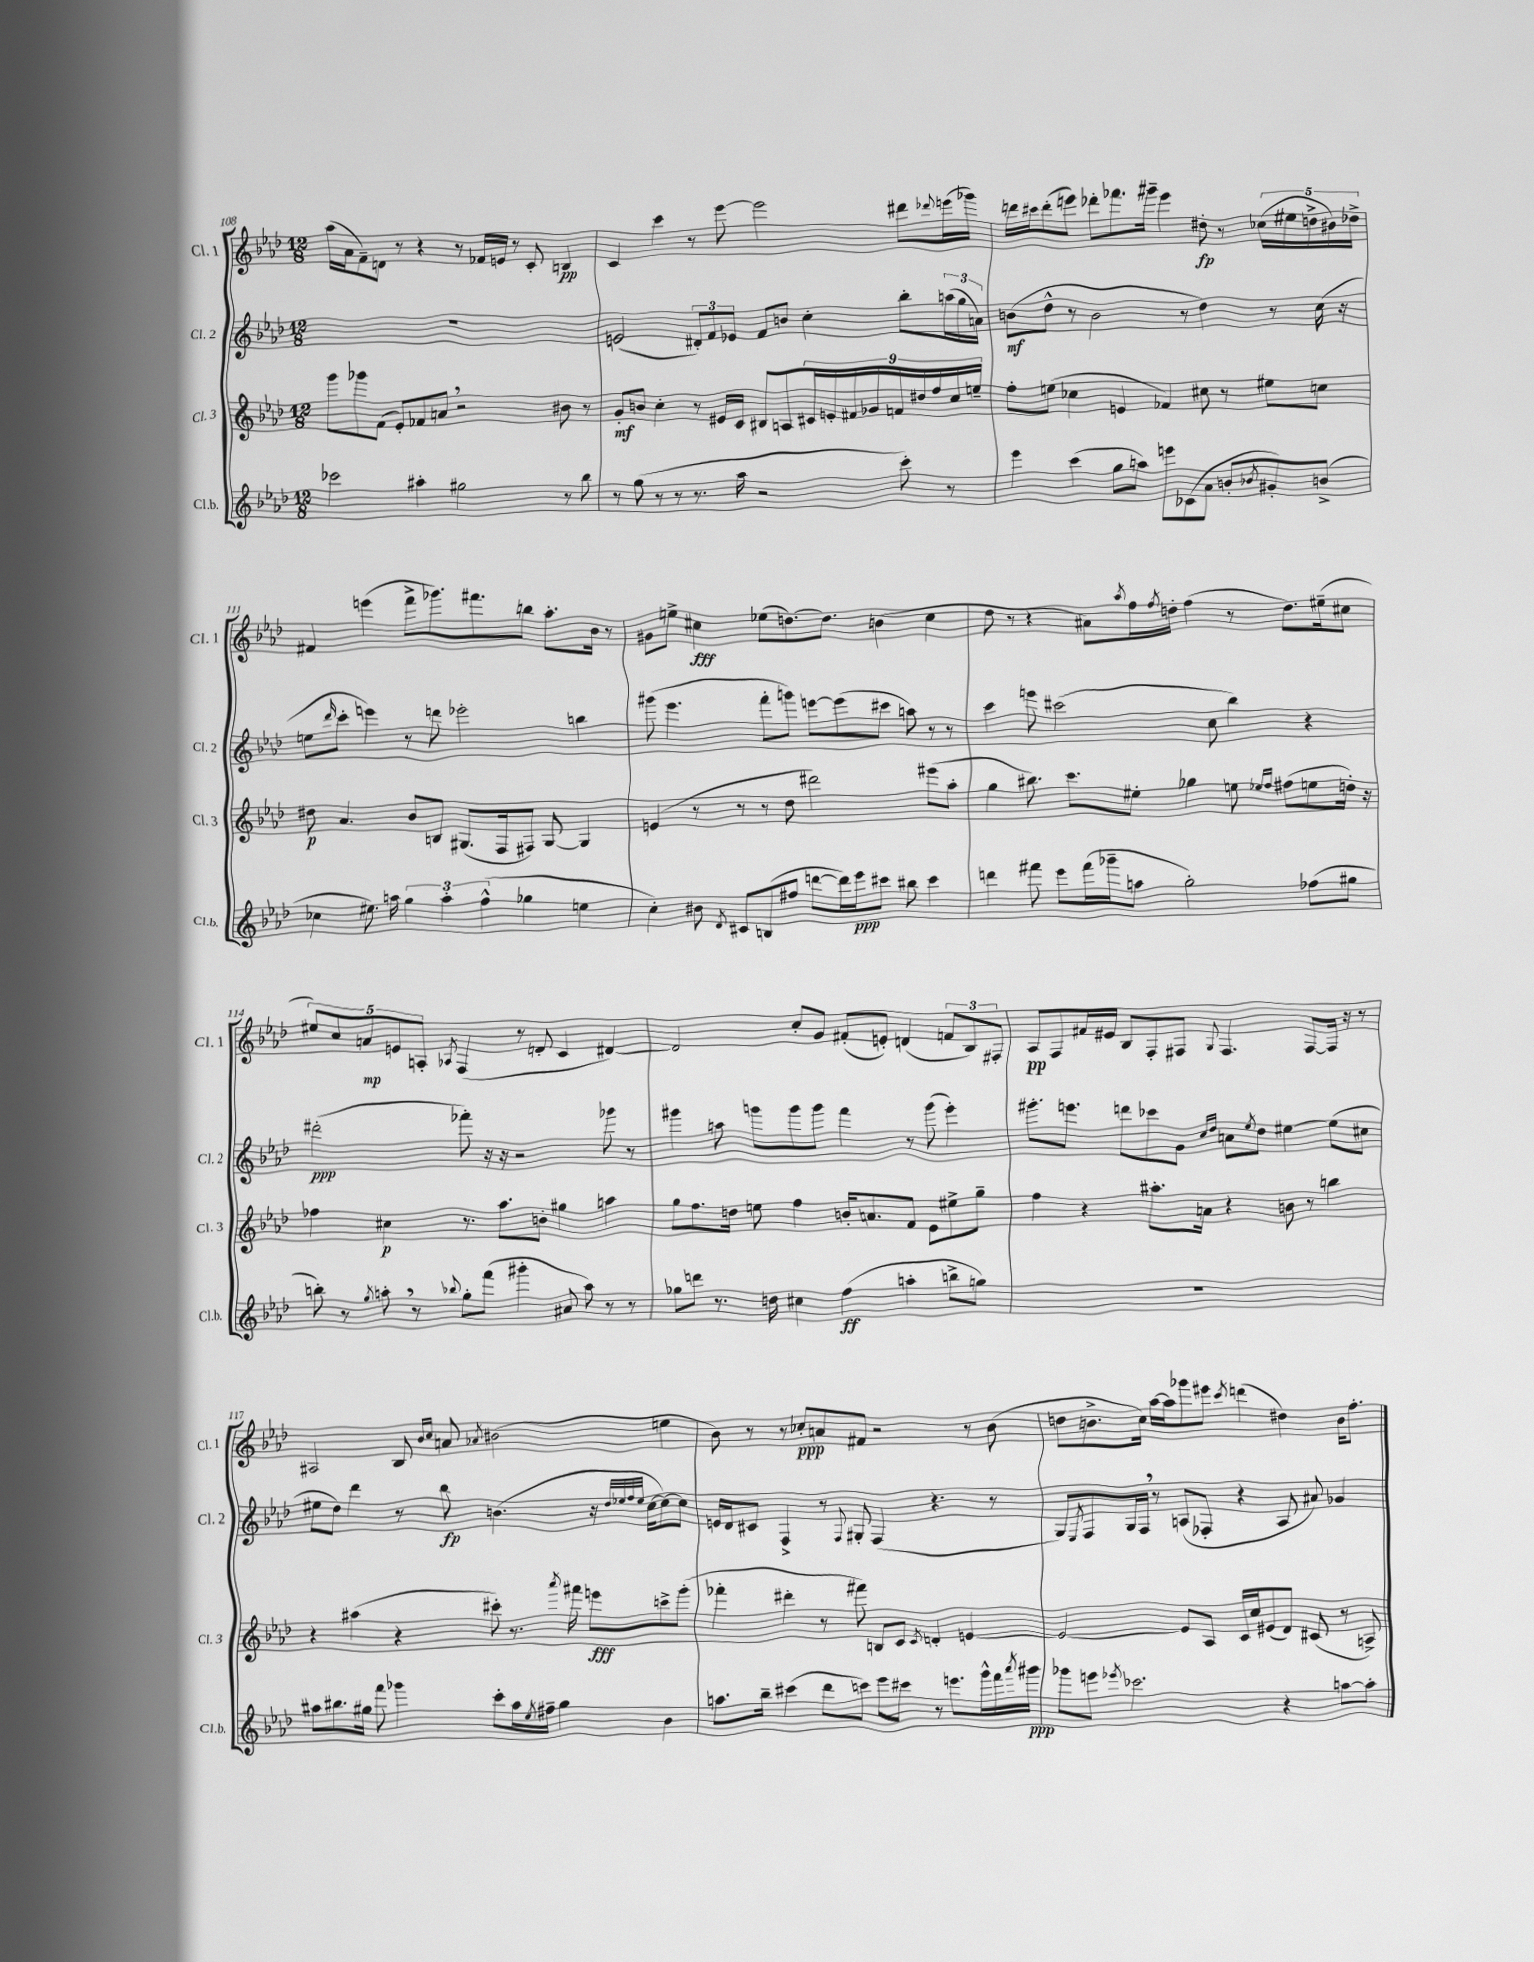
<<
\new StaffGroup <<
\new Staff = "s0" \with { instrumentName = "Cl. 1" shortInstrumentName = "Cl. 1" } {
    \clef treble \key aes \major \numericTimeSignature \time 12/8
    aes''16( aes'16 f'8--) d'8 r8 r4 r8 fes'16 e'16 r8 c'8-. b4\pp |
    c'4 c'''4 r8 ees'''8~ ees'''2 dis'''8 \appoggiatura { des'''8 } e'''16( ges'''16) |
    d'''16 cis'''16 d'''8-.( e'''8) des'''8-. fes'''8. gis'''16-- e'''4 dis''8-.\fp r8 \tuplet 5/4 { ces''16( eis''16 d''16-> bis'16) des''16-> } |
    fis'4 e'''4( f'''8-> ges'''8.) fis'''8. b''8 aes''8.-. bes'16 r8 |
    gis'8 e''8-> cis''4\fff ees''8( d''8.~) d''8. b'4( cis''4 |
    des''8 r8 r4 ais'8) \acciaccatura { aes''8 } f''16 \acciaccatura { f''8 } d''16-. f''4( r8 d''8.) eis''16--( cis''8 |
    \tuplet 5/4 { eis''8) c''8 a'8\mp e'8 a8-. } \acciaccatura { aes8 } f4( r8 d'8-. c'4 dis'4~) |
    dis'2 c''8-. g'8 fis'8-.( e'8-.) d'4( \tuplet 3/2 { f'8 bes8) fis8-. } |
    aes8\pp f8 fis'16 eis'16 bes8 f8-. fis8 \appoggiatura { g8 } fis4. fis8~ fis16 r16 r8 |
    ais2 bes8 \grace { bes'16 c''16 } a'8 \acciaccatura { aes'8 } bis'2( e''4 |
    bes'8) r8 r8 ces''8-.\ppp a'8 fis'8 r2 r8 bes'8( |
    d''8 b'8.-> c''16) aes''16~ aes''16 ges'''8 eis'''8 \acciaccatura { c'''8 } d'''4( dis''4) b'16 f''8.-. \bar "|." |
}
\new Staff = "s1" \with { instrumentName = "Cl. 2" shortInstrumentName = "Cl. 2" } {
    \clef treble \key aes \major \numericTimeSignature \time 12/8
    R1. |
    e'2( \tuplet 3/2 { dis'8-.) f'8 ees'8 } f'8 b'8 c''4-. bes''8-. \tuplet 3/2 { a''16( g''16 a'16) } |
    b'8\mf( des''8-^ r8 b'2 r8 des''4) r8 c''16( r16 |
    e''8 \grace { des'''16 } c'''8-. e'''4) r8 d'''8 ees'''2-. b''4 |
    gis'''8( ees'''4. f'''8-. g'''8) e'''8~ e'''8( cis'''8 a''8) r8 r8 |
    c'''4 e'''8 cis'''2( c''8 bes''4) r4 |
    dis'''2-.\ppp( fes'''8-.) r16 r16 r2 ges'''8 r8 |
    gis'''4 a''8 g'''8 g'''8 g'''8 f'''4 r8 g'''8( ees'''4-.) |
    gis'''8.-. e'''8. d'''8 ces'''8 g'8 \grace { c''16 des''16 } a'8 \acciaccatura { ees''8 } des''8 eis''4~ eis''8( cis''8 |
    eis''8 des''8) des'''4 r8 bes''8\fp b'4.( r16 \grace { des''32 ees''32 f''32 ees''32 } c''16~ c''8~) c''8 |
    e'16 des'16 cis'8 f4-> r8 \appoggiatura { f8 } gis8-. f4( r4. r8 |
    g8) \acciaccatura { ees8 } f8 g16 f16 \breathe r8 a8( fes8-. r4 a8 ais'8) ges'4 \bar "|." |
}
\new Staff = "s2" \with { instrumentName = "Cl. 3" shortInstrumentName = "Cl. 3" } {
    \clef treble \key aes \major \numericTimeSignature \time 12/8
    g'''8 ges'''8 f'8( ees'8-.) fes'8 a'8 \breathe r2 bis'8 r8 |
    g'8-.\mf b'8 c''4-. r8 eis'16 c'16 bis8 a8 \tuplet 9/8 { cis'16 e'16-. fis'16 ges'16 f'16 dis''16 f''16 c''16 e''16-- } |
    f''8-. e''8( ces''4 e'4 fes'4) cis''8 r8 eis''8 c''8 |
    dis''8\p aes'4. bes'8 b8 gis8.( f16 fis8) gis8~ gis4 |
    e'4( r8 r8 r8 des''8 dis'''2) eis'''8( aes''8-. |
    g''4 bis''8.) c'''8. eis''8-. ges''4 e''8 \grace { ees''16 f''16 } fis''8( e''8 d''16-.) r16 |
    fes''4 cis''4\p r8. aes''8. b'8-. gis''4 a''4 |
    g''8 f''8. d''16 e''8 f''4 b'16-. a'8. f'8 ees'8 eis''8-> g''8-- |
    f''4 r4 ais''8.-. a'16 r4 b'8 r8 b''4 |
    r4 ais''4( r4 cis'''8-.) r8. \acciaccatura { aes'''8 } fis'''16 e'''8\fff c'''8-> g'''8-.( |
    fes'''4-. dis'''4-. r8 fis'''8) b8 c'8 \acciaccatura { c'8 } d'4-. e'4~ |
    e'2~ e'8 aes8 c'16 c''16 eis'8( des'8) cis'8( r8 a8->) \bar "|." |
}
\new Staff = "s3" \with { instrumentName = "Cl.b." shortInstrumentName = "Cl.b." } {
    \clef treble \key aes \major \numericTimeSignature \time 12/8
    ces'''2 ais''4-. gis''2 r8 bes''8 |
    r8 g''8( r8 r8 r8. aes''16 r2 c'''8-.) r8 |
    ees'''4 c'''4( g''8 a''8) e'''8 ces'8( aes'8 b'8-. \acciaccatura { bes'8 } gis'8-.) b'8->( |
    ces''4 eis''8.) a''16 \tuplet 3/2 { g''4 a''4-. f''4-^( } ges''4 e''4 |
    c''4-.) bis'8 \acciaccatura { des'8 } cis'8 b8( fis''8 d'''8~ d'''16) ees'''16\ppp cis'''8 bis''8 cis'''4 |
    d'''4 fis'''8 ees'''8 fis'''16( ges'''16-- a''8 g''2-.) fes''8( gis''8 |
    b''8-.) r8 \acciaccatura { g''8 } a''8-. \breathe r8 \appoggiatura { bes''8 } g''8-. f'''8( gis'''4-. ais'8 a''8) r8 r8 |
    ges''8 d'''8 r8. d''16 cis''4 f''4\ff( a''4-. b''8-> g''8) |
    R1. |
    ais''8 bis''8. gis''16 f'''8 ges'''4 c'''8-. ais''16 \acciaccatura { ees''8 } fis''16-- gis''4 bes'4 |
    a''8. bes''16-- cis'''4( des'''8 c'''8) ees'''8 cis'''8 r8 e'''8. g'''16-^ f'''16 \acciaccatura { aes'''8 } gis'''16\ppp |
    ges'''8 e'''8 \acciaccatura { ees'''8 } ces'''2. r4 a''8~ a''8-. \bar "|." |
}
>>
>>
\layout { \context { \Score currentBarNumber = #108 } }
